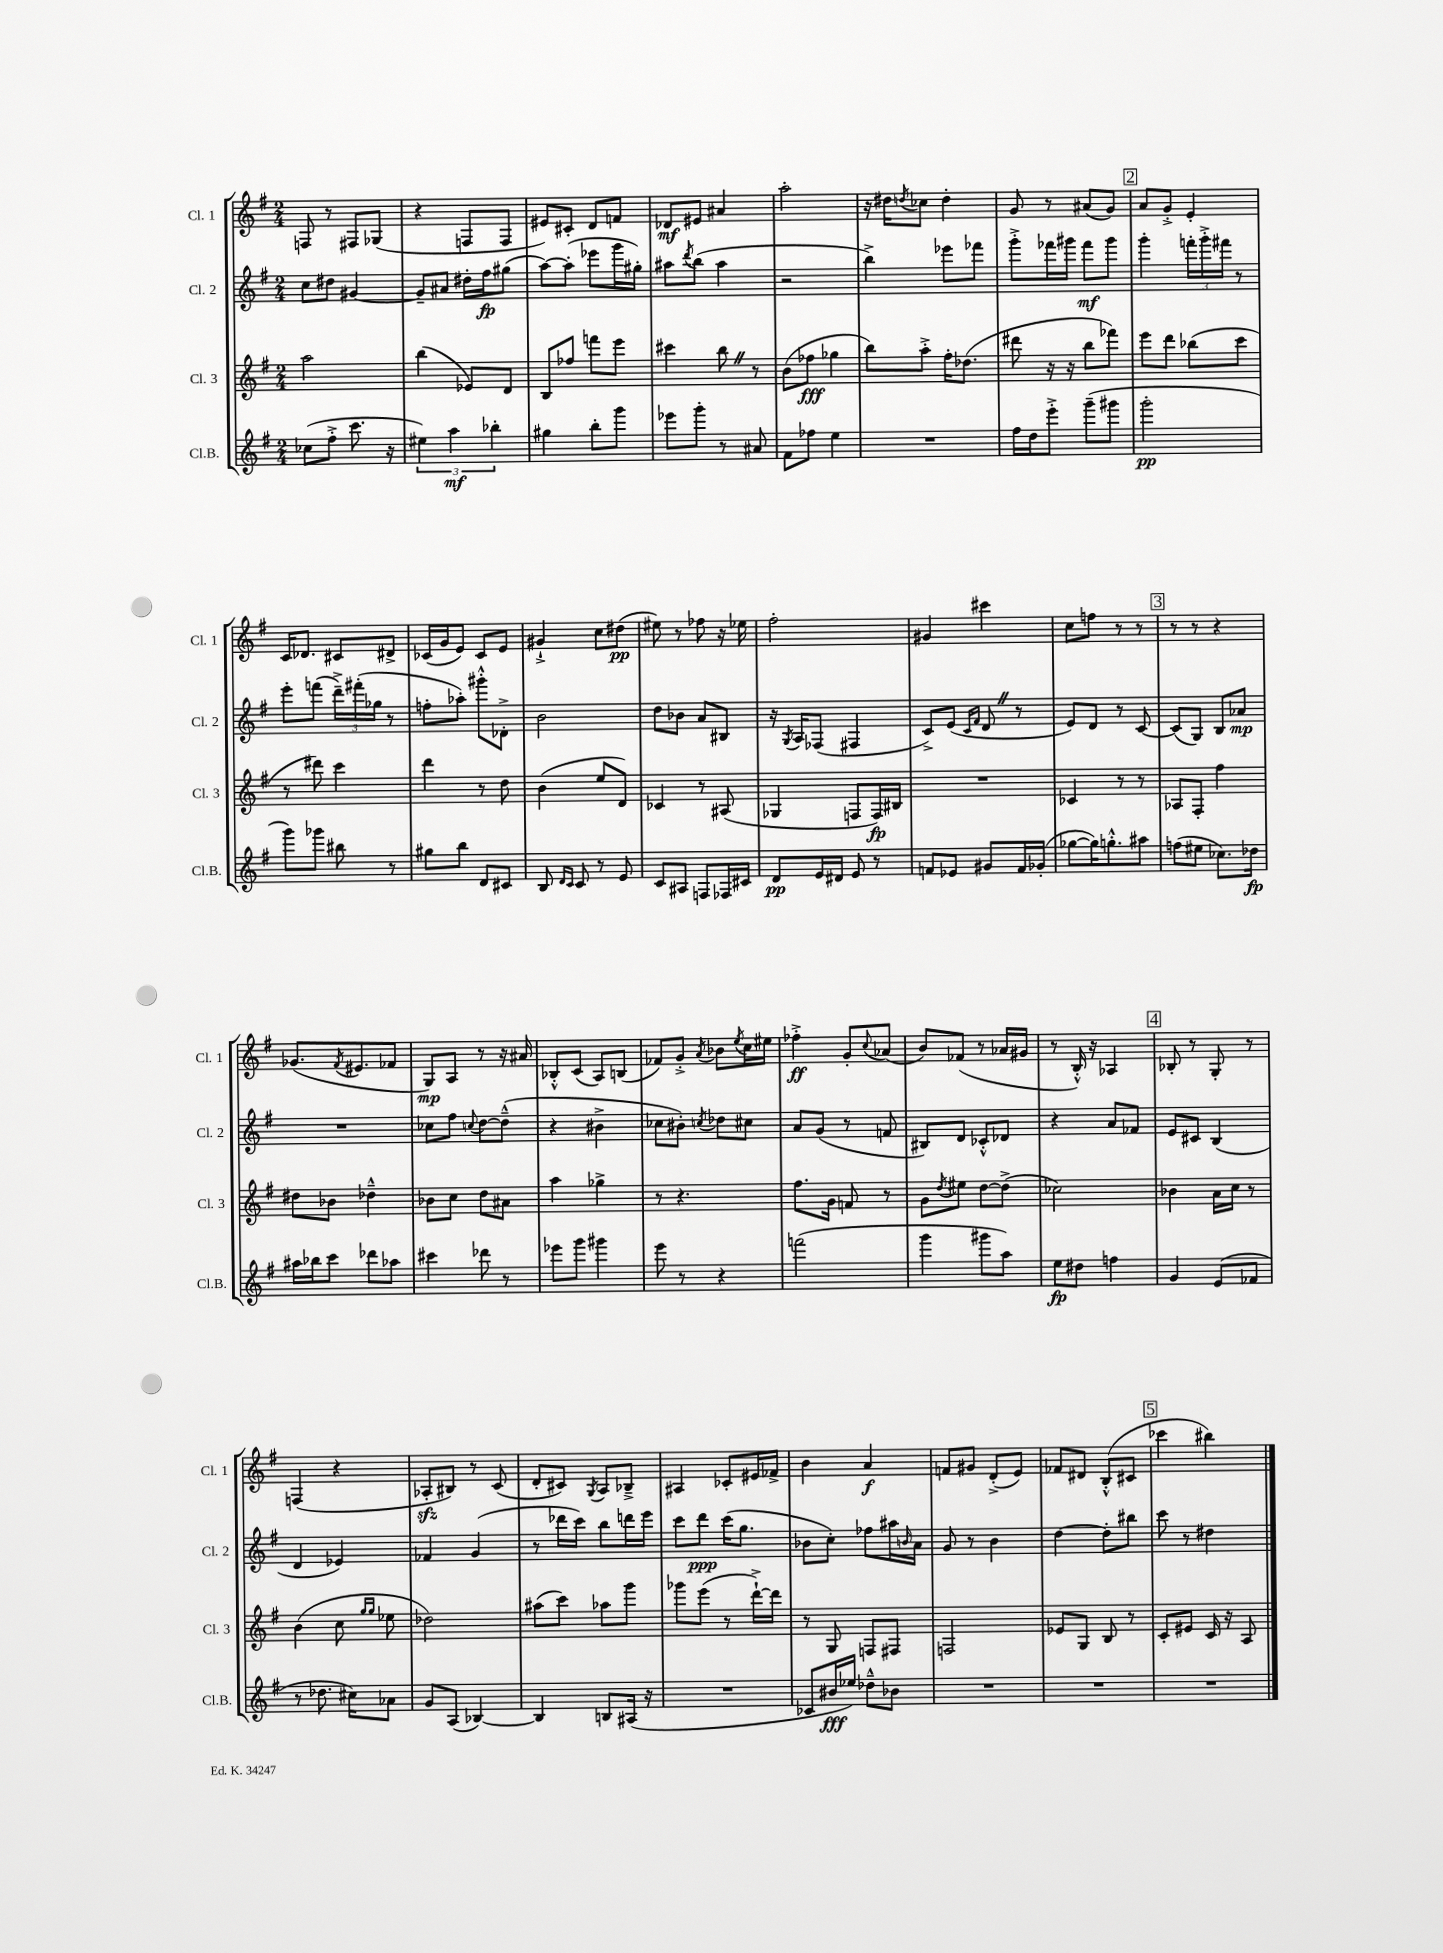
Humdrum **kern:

**kern	**kern	**kern	**kern
*staff4	*staff3	*staff2	*staff1
*clefG2	*clefG2	*clefG2	*clefG2
*k[f#]	*k[f#]	*k[f#]	*k[f#]
*M2/4	*M2/4	*M2/4	*M2/4
(8cc-	2aa	8cc	8F
8ff#'^	.	8dd#	8r
8.ccc	.	[4g#	8F#
.	.	.	(8G-
16r	.	.	.
=	=	=	=
6ee#)	(4bb	8g#~]	4r
.	.	8a#	.
6aa	.	.	.
.	8e-)	16dd#'	8F
.	.	16ff#	.
6bb-'	.	.	.
.	8d	(8gg#	8F
=	=	=	=
4gg#	8B	[8aa)	8e#)
.	8ff-	(8aa']	8c#'
8bb'	8fff	8eee-	8d
8ggg	8eee	16ggg	8f
.	.	16gg#')	.
=	=	=	=
8eee-	4ccc#	8aa#	8d-
.	.	8qddd	.
8ggg'	.	(8bb	8e#
8r	8bb	4aa#	4a#
8a#	8r	.	.
=	=	=	=
8f#	(8b	2r	2aa'
8ff-	8ff-	.	.
4ee	4gg-	.	.
=	=	=	=
2r	8bb)	4bb^)	16r
.	.	.	16dd#
.	.	.	8qdd
.	8aa'^	.	8cc-
.	16ff#'	8eee-	4dd'
.	(8.dd-	.	.
.	.	8fff-	.
=	=	=	=
16ff#	8ddd#	8ggg'^	8g
16dd	.	.	.
8eee'^	16r	16fff-	8r
.	16r	16ggg#	.
(8ggg~	8bb	8fff-	(8a#
8ggg#	8fff-)	8ggg#	8g)
=	=	=	=
2ggg'	8eee	4ggg'	8a
.	8ddd	.	8g'^
.	(8bb-	24fff'	4e'
.	.	24ggg'^	.
.	.	24fff#	.
.	8ccc	8r	.
=	=	=	=
8ggg)	8r	8eee'	16c
.	.	.	8.d-
8ggg-	8ddd#)	(8fff	.
8bb#	4ccc	24ddd~^)	8c#
.	.	(24fff#'	.
.	.	24gg-	.
8r	.	8r	8d#^
=	=	=	=
8gg#	4ddd	8ff'	(16c-
.	.	.	16g
8bb	.	8aa-')	8e)
8d	8r	8ggg#'^^	8c-
8c#	8dd	8d-'^	8e
=	=	=	=
8B	(4b	2b	4g#`^
16qqd	.	.	.
16qqc	.	.	.
8c	.	.	.
8r	8ee	.	8cc
8e	8d)	.	(8dd#
=	=	=	=
8c	4c-	8dd	8ee#)
8A#	.	8b-	8r
8F	8r	8a	8ff-
16F-	(8A#	8B#	16r
16c#	.	.	16ee-
=	=	=	=
8d	4G-	16r	2ff#'
.	.	8qG	.
.	.	16A	.
16e	.	(8F-	.
16d#	.	.	.
8e	8F	4F#	.
8r	16F)	.	.
.	16B#	.	.
=	=	=	=
8f	2r	8c^)	4g#
8e-	.	(8e	.
.	.	16qqc	.
.	.	16qqf#	.
8g#	.	8d	4ccc#
16f	.	8r	.
(16g-'	.	.	.
=	=	=	=
[8gg-	4c-	8e)	8cc
16gg-])	.	8d	8ff
8.gg'^^	.	.	.
.	8r	8r	8r
8aa#	8r	[8c	8r
=	=	=	=
(8ff	8A-	(8c]	8r
8ee#	8F#'	8G)	8r
8.cc-)	4ff#	8B	4r
.	.	8a-	.
16dd-	.	.	.
=	=	=	=
16aa#	8dd#	2r	(8.g-
16bb-	.	.	.
8ccc	8b-	.	.
.	.	.	8qf#
.	.	.	8.e#
8ddd-	4dd-~^^	.	.
8aa-	.	.	8f-
=	=	=	=
4ccc#	8b-	8cc-	8G)
.	8cc	8ff#	8A
.	.	8qqcc	.
8ddd-	8dd	[8dd	8r
8r	8a#	(8dd~^^]	16r
.	.	.	16a#
=	=	=	=
8eee-	4aa	4r	8B-'^^
8ggg	.	.	(8c
4ggg#	4gg-^	4b#^	8A)
.	.	.	(8B
=	=	=	=
8eee	8r	8cc-	8f-)
8r	4.r	8b#')	8g'^
.	.	8qcc	8qa
4r	.	8dd-	8b-
.	.	.	8qee
.	.	8cc#	16cc
.	.	.	16ee#
=	=	=	=
(2fff	8.ff#	8a	4ff-'^
.	.	(8g	.
.	16g	.	.
.	8f	8r	8g'
.	.	.	8qqcc
.	8r	8f	(8a-
=	=	=	=
4ggg	8g	8B#)	8b)
.	8qdd	.	.
.	8ee#	8d	(8f-
8ggg#	[8dd	8c-'^^	8r
8aa)	(8dd^]	8d-	16a-
.	.	.	16g#
=	=	=	=
8ee	2cc-)	4r	8r
8dd#	.	.	16B'^^)
.	.	.	16r
4ff	.	8a	4A-
.	.	8f-	.
=	=	=	=
4g	4b-	8e	8B-'
.	.	8c#	8r
(8e	16a	(4B	8G'
.	16cc	.	.
8f-	8r	.	8r
=	=	=	=
8r	(4b	4d	(4F
8.dd-	.	.	.
.	8cc	4e-)	4r
16cc#)	.	.	.
.	16qqgg	.	.
.	16qqgg	.	.
8a-	8ee-	.	.
=	=	=	=
8g	2dd-)	4f-	8A-'
(8A	.	.	8B#)
[4B-)	.	(4g	8r
.	.	.	(8c
=	=	=	=
4B-]	(8aa#	8r	8d'
.	8ccc)	16ddd-	8c#)
.	.	16ccc)	.
.	.	.	8qG
8B	8aa-	8bb	8A
(16A#	8ggg	16ddd	8B-~^
16r	.	16eee	.
=	=	=	=
2r	8ggg-	8ccc	4A#
.	(8eee	8ddd	.
.	8r	(16ccc	8c-'
.	.	8.gg	.
.	[16ddd`^)	.	16e#
.	16ddd]	.	16f-^
=	=	=	=
8c-	8r	8b-	4b
16b#	8G	8cc')	.
16ee-)	.	.	.
8dd-~^^	8F	8ff-	4a
8b-	8F#	16aa#	.
.	.	16qqb	.
.	.	16a	.
=	=	=	=
2r	2F	8g	8f
.	.	8r	8g#
.	.	4b	(8d'^
.	.	.	8e)
=	=	=	=
2r	8e-	[4dd	8f-
.	8G	.	8d#
.	8B	8dd']	(8B'^^
.	8r	8bb#	8c#
=	=	=	=
2r	8c'	8ccc	4ccc-
.	8e#	8r	.
.	16c	4dd#	4bb#)
.	16r	.	.
.	8A	.	.
==	==	==	==
*-	*-	*-	*-
